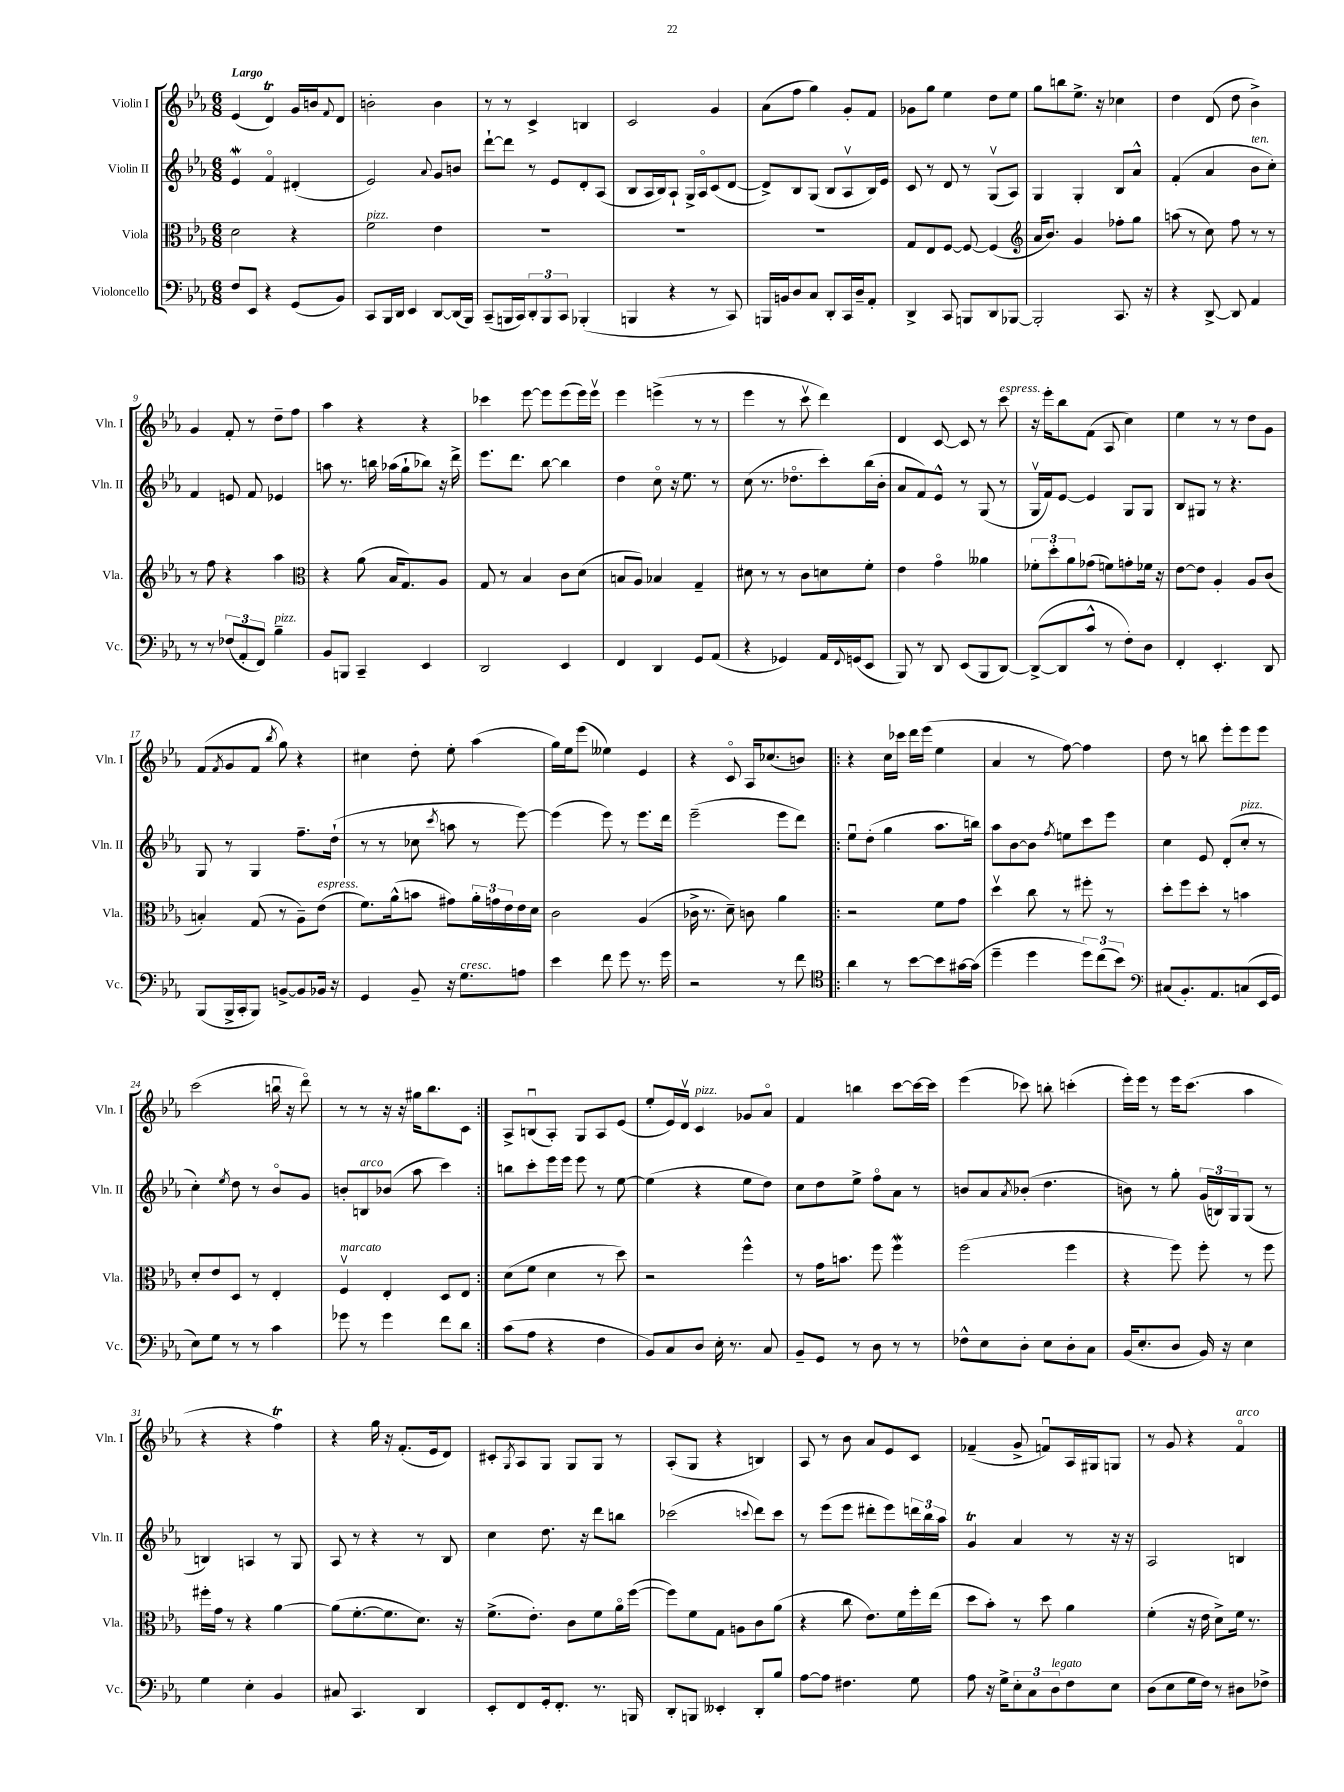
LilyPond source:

<<
\new StaffGroup <<
\new Staff = "s0" \with { instrumentName = "Violin I" shortInstrumentName = "Vln. I" } {
    \clef treble \key ees \major \numericTimeSignature \time 6/8 \tempo "Largo"
    ees'4( d'4\trill) g'16 b'16 \appoggiatura { f'8 } d'8 |
    b'2-. b'4 |
    r8 r8 c'4-> b4 |
    c'2 g'4 |
    aes'8( f''8 g''4) g'8-. f'8 |
    ges'8 g''8 ees''4 d''8 ees''8 |
    g''8 b''8 ees''8.-> r16 ces''4 |
    d''4 d'8( d''8 bes'4->) |
    g'4 f'8-. r8 d''8-- f''8 |
    aes''4 r4 r4 |
    ces'''4 ees'''8~ ees'''8 ees'''8( ees'''16) ees'''16\upbow |
    ees'''4 e'''4->( r8 r8 |
    ees'''4 r8 c'''8\upbow d'''4) |
    d'4 c'8~ c'8 r8 c'''8^\markup { \italic "espress." } |
    r16 ees'''16-. bes''8 f'8( aes8 c''4) |
    ees''4 r8 r8 d''8 g'8 |
    f'8( \acciaccatura { f'8 } g'8 f'8 \acciaccatura { bes''8 } g''8) r4 |
    cis''4 d''8-. ees''8-. aes''4( |
    g''16) ees''16 ees'''8( eeses''4) ees'4 |
    r4 c'8\flageolet aes16 ces''8.( b'8) |
    \repeat volta 2 { r4 c''16 ces'''16 d'''16 ees'''16( ees''4 |
    aes'4 r8 f''8~) f''4 |
    d''8 r8 b''8 ees'''8-. ees'''8 ees'''8 |
    c'''2( b''16\downbow r16 d'''8\flageolet) |
    r8 r8 r16 r16 gis''16 bes''8. c'8 | }
    aes8-> b8\downbow( aes8-.) g8 aes8 ees'8( |
    ees''8-. ees'16) d'16\upbow c'4^\markup { \italic "pizz." } ges'8 aes'8\flageolet |
    f'4 b''4 c'''8~ c'''16~ c'''16 |
    ees'''4( ces'''8) b''8-. c'''4-.( |
    ees'''16-.) ees'''16 r8 ees'''16 c'''8.( aes''4 |
    r4 r4 f''4\trill) |
    r4 g''16 r16 f'8.-.( ees'16 d'8) |
    cis'8-. \acciaccatura { g8 } aes8 g8 g8 g8 r8 |
    aes8-.( g8 r4 b4) |
    aes8 r8 bes'8 aes'8 ees'8 c'8 |
    fes'4--( g'8-> f'8\downbow) aes16 gis16 g8 |
    r8 g'8 r4 f'4\flageolet^\markup { \italic "arco" } \bar "|." |
}
\new Staff = "s1" \with { instrumentName = "Violin II" shortInstrumentName = "Vln. II" } {
    \clef treble \key ees \major \numericTimeSignature \time 6/8
    ees'4\mordent f'4\flageolet dis'4-.( |
    ees'2) \appoggiatura { aes'8 } g'8 b'8 |
    d'''8~-! d'''8 r8 ees'8 d'8-. aes8( |
    bes8 aes16 bes16) aes8-! g16-> aes16\flageolet c'8( d'8~ |
    d'8->) bes8 g8( bes8 aes8\upbow bes16) ees'16 |
    c'8 r8 d'8 r8 g8\upbow( aes8) |
    g4 g4-. bes8 aes'8-^ |
    f'4-.( aes'4 bes'8^\markup { \italic "ten." } c''8-.) |
    f'4 e'8 f'8 ees'4 |
    a''8 r8. b''16 aes''16( g''16-! bes''8) r16 d'''16-> |
    ees'''8. d'''8. bes''8~ bes''4 |
    d''4 c''8\flageolet r16 ees''8. r8 |
    c''8( r8. des''8.\flageolet c'''8-.) bes''16( bes'16-. |
    aes'8 f'8) ees'8-^ r8 g8( r8 |
    g16\upbow f'16) ees'8~ ees'4 g8 g8 |
    bes8 gis8 r8 r4. |
    g8 r8 g4 f''8.-- d''16-!( |
    r8 r8 ces''8 \acciaccatura { c'''8 } a''8 r8 ees'''8~) |
    ees'''4( ees'''8) r8 ees'''8. d'''16 |
    ees'''2--( ees'''8 d'''8) |
    \repeat volta 2 { ees''8\downbow d''8-.( g''4 aes''8. b''16) |
    aes''8 bes'8~ bes'8 \acciaccatura { f''8 } e''8 c'''8 ees'''8 |
    c''4 ees'8 d'8-.( c''8-.^\markup { \italic "pizz." } r8 |
    c''4-.) \acciaccatura { ees''8 } d''8 r8 bes'8\flageolet g'8 |
    b'8-. b8^\markup { \italic "arco" } bes'8( aes''8 c'''4) | }
    b''8 c'''8-. ees'''16 ees'''16 ees'''8 r8 ees''8~ |
    ees''4( r4 ees''8 d''8) |
    c''8 d''8 ees''8-> f''8\flageolet aes'8 r8 |
    b'8 aes'8 \acciaccatura { aes'8 } bes'8-.( d''4. |
    b'8) r8 g''8-. \tuplet 3/2 { g'16( b16) g16 } g8( r8 |
    b4) a4 r8 g8 |
    aes8 r8 r4 r8 bes8 |
    c''4 d''8. r16 d'''8 b''8 |
    ces'''2( \appoggiatura { c'''8 } d'''8) c'''8 |
    r8 ees'''8( ees'''8 dis'''8-. ees'''8) \tuplet 3/2 { d'''16 bes''16 aes''16 } |
    g'4\trill aes'4 r8 r16 r16 |
    aes2 b4 \bar "|." |
}
\new Staff = "s2" \with { instrumentName = "Viola" shortInstrumentName = "Vla." } {
    \clef alto \key ees \major \numericTimeSignature \time 6/8
    d'2 r4 |
    f'2^\markup { \italic "pizz." } ees'4 |
    R2. |
    R2. |
    R2. |
    g8 ees8 f8~ f8~ f4( |
    \clef treble aes'16 bes'8.) g'4 fes''8-. g''8 |
    a''8( r8 c''8) f''8 r8 r8 |
    r8 f''8 r4 aes''4 |
    \clef alto r4 aes'8( bes16 g8.) aes8 |
    g8 r8 bes4 c'8 d'8( |
    b8 aes8) bes4 g4-- |
    dis'8 r8 r8 c'8 d'8 f'8-. |
    ees'4 g'4\flageolet aeses'4 |
    \tuplet 3/2 { fes'8-. d''8-. aes'8 } ges'8( f'8) g'8-. fes'16 r16 |
    ees'8~ ees'8 aes4-. aes8 c'8( |
    b4-.) g8( r8 aes8--) ees'8^\markup { \italic "espress." }( |
    f'8.) aes'16-^( b'8 gis'8) \tuplet 3/2 { aes'16-. g'16 ees'16 } ees'16 d'16 |
    c'2 aes4( |
    ces'16-> r8. d'8--) c'8 aes'4 |
    \repeat volta 2 { r2 f'8 g'8 |
    d''4\upbow c''8 r8 fis''8-. r8 |
    d''8-. f''8 d''8-. r8 b'4 |
    d'8-. ees'8 d8 r8 ees4-. |
    f4\upbow^\markup { \italic "marcato" } ees4-. d8 ees8 | }
    d'8( f'8 d'4 r8 d''8) |
    r2 f''4-^ |
    r8 g'16 b'8. f''8 f''4\mordent |
    f''2( f''4 |
    r4 f''8) f''8-. r8 f''8 |
    fis''16-. g'16 r8 r4 aes'4~ |
    aes'8( f'8.~-. f'8. d'8.) r16 |
    f'8.->( ees'8.-.) c'8 f'8 aes'16\flageolet f''16~( |
    f''8) f'8 g8 a8 c'8 aes'8( |
    r4 c''8 ees'8.) f'16 f''16-. ees''16( |
    d''8 bes'8-.) r8 d''8 aes'4 |
    f'4-.( r16 ees'16 d'8->) f'16 r8. \bar "|." |
}
\new Staff = "s3" \with { instrumentName = "Violoncello" shortInstrumentName = "Vc." } {
    \clef bass \key ees \major \numericTimeSignature \time 6/8
    f8 ees,8 r4 g,8( bes,8) |
    c,8 bes,,16 d,16 ees,4 d,8~ d,16( bes,,16) |
    c,8--( b,,16 c,16) \tuplet 3/2 { d,8-. b,,8 c,8 } bes,,4-.( |
    b,,4 r4 r8 c,8) |
    b,,16 b,16 d8 c8 d,8-. c,16 d16-- aes,8-. |
    d,4-> c,8 b,,8 d,8 bes,,8~ |
    bes,,2-. c,8. r16 |
    r4 d,8~-> d,8 aes,4 |
    r8 r8 \tuplet 3/2 { fes8( aes,8-. f,8) } bes4--^\markup { \italic "pizz." } |
    bes,8 b,,8 c,4-- ees,4 |
    d,2 ees,4 |
    f,4 d,4 g,8 aes,8( |
    r4 ges,4) aes,16 \appoggiatura { f,8 } g,16( ees,8 |
    bes,,8) r8 d,8 ees,8( bes,,8 d,8~) |
    d,8~->( d,8 c'8-^ r8 f8-.) d8 |
    f,4-. ees,4.-. d,8 |
    bes,,8( bes,,16-> c,16-. bes,,8) b,8~-> b,8 bes,16 r16 |
    g,4 bes,8-- r16 g8.^\markup { \italic "cresc." } a8 |
    ees'4 f'8 g'8 r8. g'16 |
    r2 r8 f'8 |
    \repeat volta 2 { \clef tenor aes'4 r8 bes'8~ bes'8 gis'16~ gis'16( |
    d''4-- d''4 \tuplet 3/2 { d''8) c''8( bes'8) } |
    \clef bass cis8( bes,8.-.) aes,8. c8( ees,16 g,16 |
    ees8) g8 r8 r8 c'4 |
    ges'8 r8 ges'4 f'8 d'8 | }
    c'8( aes8 r4 f4 |
    bes,8) c8 d8 ees16-. r8. c8 |
    bes,8-- g,8 r8 d8 r8 r8 |
    fes8-^ ees8 d8-. ees8 d8-. c8 |
    bes,16( ees8.-. d8 bes,16) r16 ees4 |
    g4 ees4-. bes,4 |
    cis8 c,4. d,4 |
    ees,8-. f,8 g,16-. f,8.-. r8. b,,16 |
    d,8-. b,,8 eeses,4-. d,8-. bes8 |
    aes8~ aes8 fis4. g8 |
    aes8 r16 g16-> \tuplet 3/2 { ees8-. c8 d8^\markup { \italic "legato" } } f8 ees8 |
    d8( ees8 g16 f16) r8 dis8 fes8-> \bar "|." |
}
>>
>>
